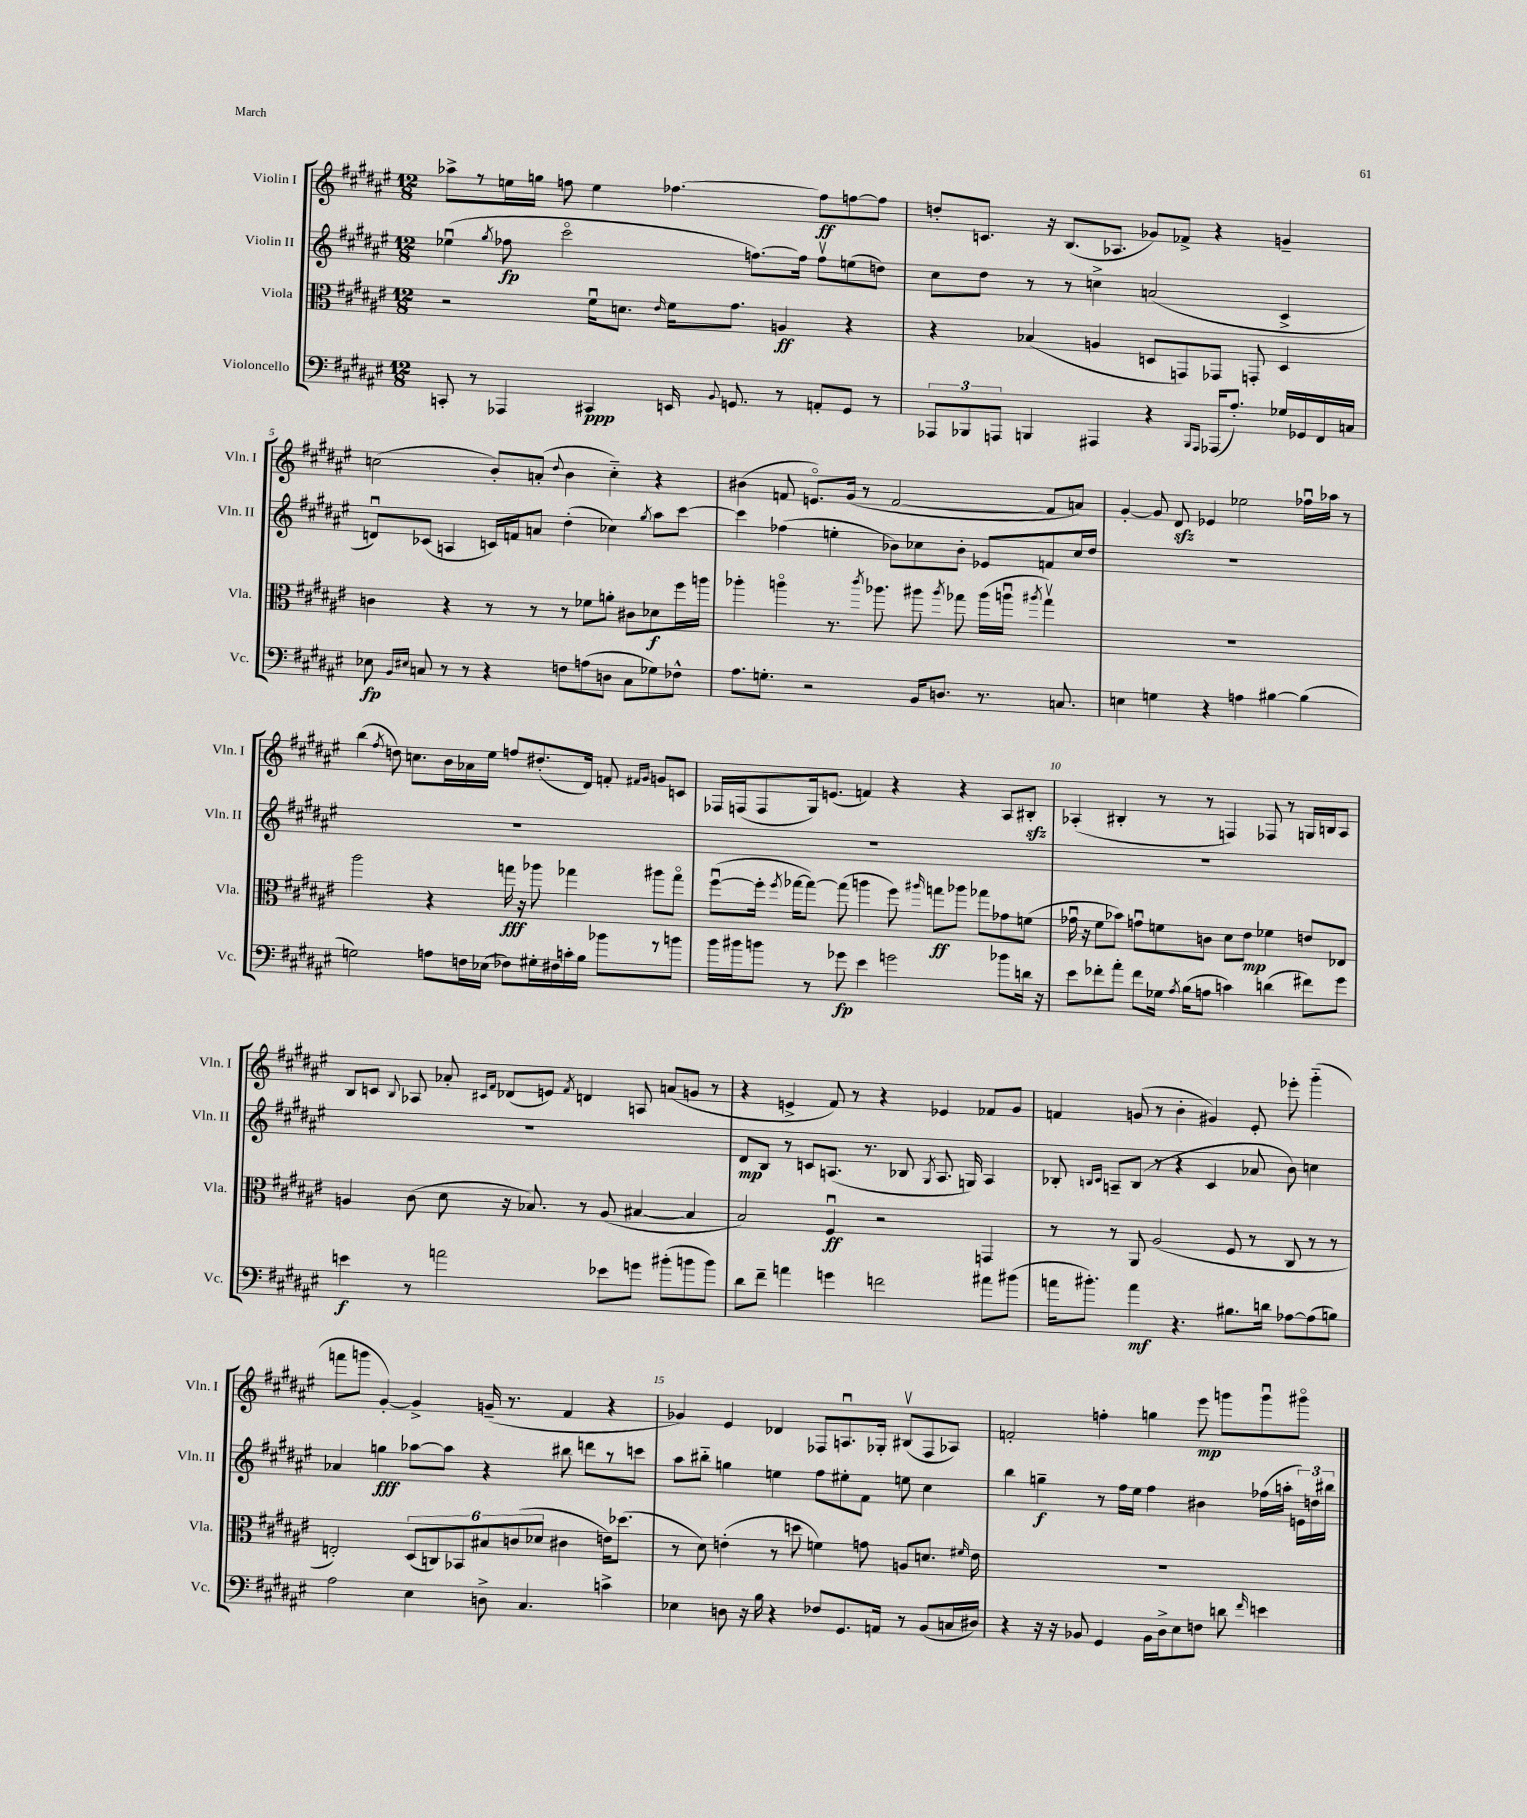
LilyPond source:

<<
\new StaffGroup <<
\new Staff = "s0" \with { instrumentName = "Violin I" shortInstrumentName = "Vln. I" } {
    \clef treble \key fis \major \numericTimeSignature \time 12/8
    \autoBeamOff aes''8[-> r8 e''16 g''16] f''8 e''4 fes''4.~ fes''8[\ff f''8~ f''8] |
    d''8[-. c'8.] r16 b8.[( aes8.] ges'8[) fes'8]-> r4 g'4-- |
    c''2( b'8[-.) a'8]-.( \appoggiatura { dis''8 } b'4 c''4-_) r4 |
    bis'4( f'8 e'8.[\flageolet) gis'16]( r8 f'2~ f'8[ a'8]) |
    gis'4~-. gis'8 dis'8\sfz ees'4 ees''2 fes''16[\downbow aes''16] r8 |
    b''4( \acciaccatura { fis''8 } d''8) c''8.[ b'16 aes'16 eis''16] f''8[ dis''8.-.( dis'16]) f'8-. \grace { fis'16[ gis'16] } g'8[ c'8] |
    fes16[ f16( f8 gis16) e'8.]( f'4) r4 r4 ais8[ bis8]-.\sfz |
    aes4-.( bis4-. r8 r8 f4) fes8 r8 g16[ b16 aes8] |
    b8[ c'8] \appoggiatura { b8 } aes8 aes'8-. \grace { cis'16[ fis'16] } des'8[( e'8]) \acciaccatura { fis'8 } d'4 a8 a'8[( g'8] r8 |
    r4 e'4-> fis'8) r8 r4 ees'4 fes'8[ gis'8] |
    f'4 g'8( r8 b'4-. gis'4) eis'8-. ees'''8-. gis'''4-_( |
    f'''8[ g'''8] gis'4~-.) gis'4-> g'16--( r8. fis'4 r4 |
    ges'4) eis'4 des'4 fes8[ a8.\downbow ges16]-. bis8[\upbow( fes8 aes8]) |
    f'2-. f''4-. g''4 eis'''8\mp g'''8[ g'''8\downbow gis'''8]\flageolet \bar "|." |
}
\new Staff = "s1" \with { instrumentName = "Violin II" shortInstrumentName = "Vln. II" } {
    \clef treble \key fis \major \numericTimeSignature \time 12/8
    \autoBeamOff ees''4\downbow( \acciaccatura { gis''8 } fes''8\fp cis'''2\flageolet f''8.[~) f''16] f''8[\upbow e''8( d''8]) |
    cis''8[ dis''8] r8 r8 c''4-> a'2( cis'4-> |
    d'8[\downbow) ces'8]( a4 c'16[) f'16 a'8] dis''4-.( ces''4) \acciaccatura { gis''8 } ais''8[ cis'''8]~ |
    cis'''4 fes''4( e''4-. bes'8[) ces''8 bes'8]-. ees'8[ f'8 ces''16 dis''16] |
    R1. |
    R1. |
    R1. |
    R1. |
    R1. |
    dis'8[\mp b8] r8 c'8[ a8.]( r8. bes8 \acciaccatura { gis8 } a8. g16) a4 |
    bes8-. \grace { b16[ cis'16] } a8[-- b8]( r8 r4 cis'4 aes'8 b'8) c''4 |
    aes'4 g''4\fff aes''8[~ aes''8] r4 bis''8 d'''8[ r8 c'''8] |
    ais''8[ bis''8]-_ g''4 e''4 fis''8[ eis''8-. fis'8] e''8 cis''4 |
    b''4 g''4--\f r8 fis''16[ eis''16] fis''4 bis'4 fes''16[( a''16]-. \tuplet 3/2 { e'16[) d''16 bis''16] } \bar "|." |
}
\new Staff = "s2" \with { instrumentName = "Viola" shortInstrumentName = "Vla." } {
    \clef alto \key fis \major \numericTimeSignature \time 12/8
    \autoBeamOff r2 fis'16[\downbow d'8.] \grace { eis'16 } fis'16[ gis'8.] a4\ff r4 |
    r4 bes4( a4 d8[ g,8) ges,8] g,8-. d4 |
    c'4 r4 r8 r8 r8 fes'8[ a'8]-. cis'8[ des'8\f fis''16 a''16] |
    aes''4-. a''4\flageolet r8. \acciaccatura { cis'''8 } aes''8. ais''8 \acciaccatura { ais''8 } ges''8 ais''16[( a''16]\downbow \acciaccatura { ais''8 } ges''4\upbow) |
    R1. |
    ais''2 r4 g''16\fff r16 aes''8 ges''4 ais''8[ ges''8]\flageolet |
    fis''8[~\downbow( fis''16]-. \acciaccatura { fis''8 } ges''16[~ ges''8]~) ges''8( a''4 fis''8) \grace { ais''16 } g''8[\ff aes''8] ges''8[ ges'8 f'8]( |
    ges'16\downbow r16 fis'8[ bes'8]) g'8[\downbow f'8 c'8] dis'8[ eis'8]\mp fes'4 e'8[ ees8] |
    a4 cis'8( dis'8 r16 bes8.) r8 a8( bis4~ bis4 |
    b2) fis4\downbow\ff r2 g,4 |
    r8 r8 ais,8 ais2( fis8 r8 cis8 r8 r8 |
    e2-.) \tuplet 6/4 { dis8[( c8) bes,8 bis8 c'8( des'8] } cis'4 e'16[) des''8.]( |
    r8 dis'8) e'4-.( r8 d''8 f'4) g'8 a8[ d'8.] \grace { fis'16 } e'16 |
    R1. \bar "|." |
}
\new Staff = "s3" \with { instrumentName = "Violoncello" shortInstrumentName = "Vc." } {
    \clef bass \key fis \major \numericTimeSignature \time 12/8
    \autoBeamOff c,8-. r8 aes,,4 cis,4\ppp e,16 \appoggiatura { b,8 } g,8. r8 a,8[-. g,8] r8 |
    \tuplet 3/2 { aes,,8[ bes,,8 a,,8] } b,,4 ais,,4 r4 \grace { b,,16[ ais,,16] } aes,,16[( ais8.]-.) ges16[ ges,16 fis,16 c16] |
    ees8\fp \grace { b,16[ eis16] } c8 r8 r8 r4 f8[ a8( d8] c8[ ges8) fes8]-^ |
    ais8.[ g8.]-. r2 b,16[ d8.] r8. c8. |
    e4 g4 r4 a4 bis4~ bis4( |
    g2) a8[ f16 ees16]( fes8[) gis16-. fis16 c'16-. b16] bes'8[ r8 b'8] |
    b'16[ bis'16 b'8] r8 ges'8\fp eis'4 g'2 bes'8[ d'16] r16 |
    eis'8[ fes'8-. ais'8]-. fes'8[ ges16] \acciaccatura { ais8 } b16[( a8] c'4) d'4( fis'8[) gis'8] |
    e'4\f r8 a'2 ees'8[ g'8] bis'8[-.( b'8 b'8]) |
    dis'8[ fis'8]-- a'4 g'4 f'2 ais'8[ bis'8]( |
    a'16[ bis'8.]-.) a'4\mf r4. bis8.[ d'16] aes8[~ aes8( b8]) |
    ais2 eis4 d8-> cis4. c'4-> |
    ees4 d8 r16 b16 r4 fes8[ gis,8. a,16] r8 b,8[( c16 dis16]) |
    r4 r16 r16 bes,8 gis,4 bes,16[ dis16-> eis8 f8] d'8 \grace { fis'16 } e'4 \bar "|." |
}
>>
>>
\layout { \context { \Score currentBarNumber = #3 \override BarNumber.break-visibility = ##(#f #t #t) barNumberVisibility = #(every-nth-bar-number-visible 5) } }
